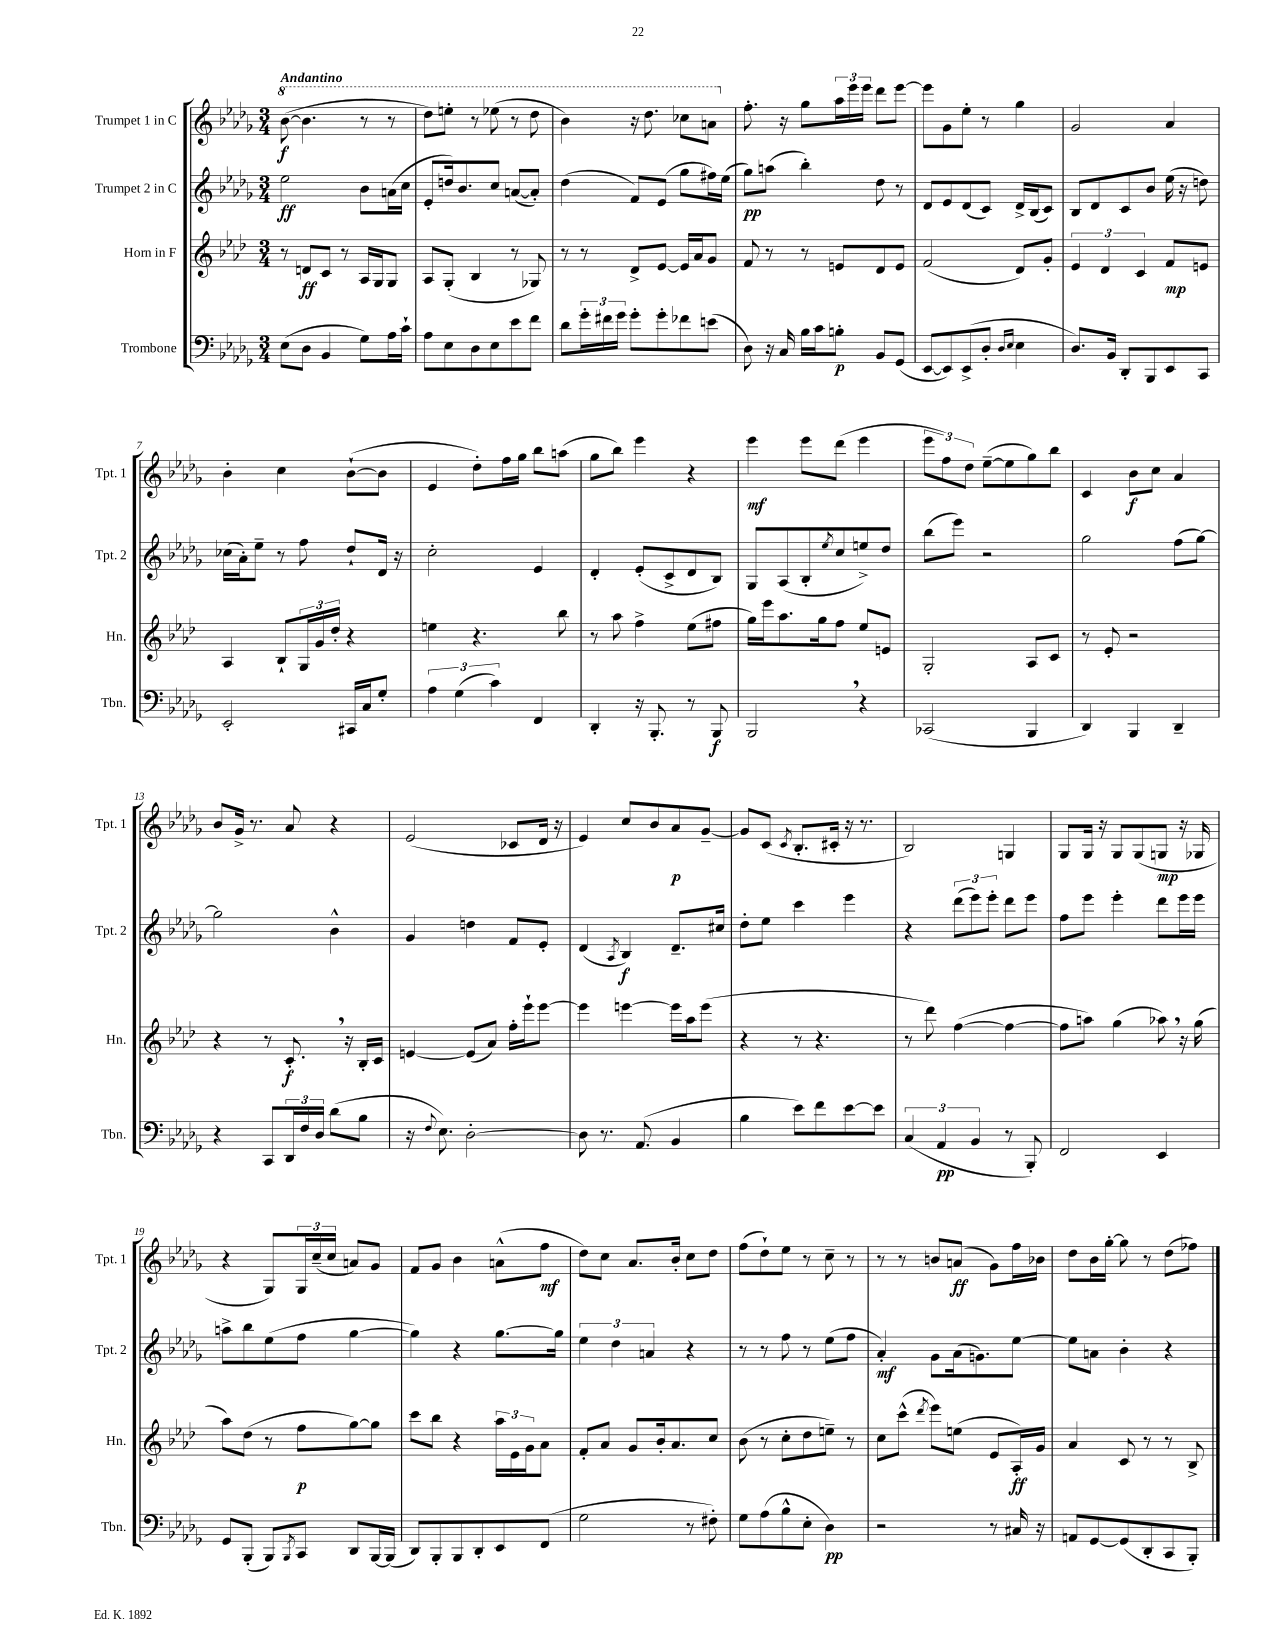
<<
\new StaffGroup <<
\new Staff = "s0" \with { instrumentName = "Trumpet 1 in C" shortInstrumentName = "Tpt. 1" } {
    \clef treble \key des \major \numericTimeSignature \time 3/4 \tempo "Andantino"
    \ottava #1 bes''8~\f( bes''4. r8 r8 |
    des'''8) e'''8-. r8 ees'''8( r8 des'''8 |
    bes''4) r16 des'''8. ces'''8 a''8 \ottava #0 |
    f''8.-. r16 ges''8 \tuplet 3/2 { aes''16 ees'''16 ees'''16 } des'''8 ees'''8~ |
    ees'''8 ges'8 ees''8-. r8 ges''4 |
    ges'2 aes'4 |
    bes'4-. c''4 bes'8~-!( bes'8 |
    ees'4 des''8-.) f''16 ges''16 bes''8 a''8( |
    ges''8 bes''8) ees'''4 r4 |
    ees'''4\mf ees'''8 des'''8( ees'''4 |
    \tuplet 3/2 { ees'''8 f''8) des''8 } ees''8~--( ees''8 ges''8) bes''8 |
    c'4 bes'8\f c''8 aes'4 |
    bes'8 ges'16-> r8. aes'8 r4 |
    ees'2( ces'8 des'16 r16 |
    ees'4) c''8 bes'8 aes'8\p ges'8~-- |
    ges'8 c'8( \acciaccatura { c'8 } bes8.-. cis'16-. r16 r8. |
    bes2) g4 |
    ges8 ges16 r16 ges8 ges8( g8\mp r16 ges16 |
    r4 ges8) \tuplet 3/2 { ges16 c''16--( c''16 } a'8) ges'8 |
    f'8 ges'8 bes'4 a'8-^( f''8\mf |
    des''8) c''8 aes'8. bes'16-. c''8 des''8 |
    f''8( des''8-!) ees''8 r8 c''8-- r8 |
    r8 r8 b'8 a'8\ff( ges'8) f''16 bes'16 |
    des''8 bes'16 ges''16~-. ges''8 r8 des''8( fes''8) \bar "|." |
}
\new Staff = "s1" \with { instrumentName = "Trumpet 2 in C" shortInstrumentName = "Tpt. 2" } {
    \clef treble \key des \major \numericTimeSignature \time 3/4
    ees''2\ff bes'8 a'16( c''16 |
    ees'8-. d''16) bes'8. c''8 a'8~( a'8-.) |
    des''4( f'8) ees'8( ges''8 fis''16) ees''16( |
    ges''8\pp) a''8( bes''4-.) des''8 r8 |
    des'8 ees'8 des'8( c'8) des'16-> bes16( c'8) |
    bes8 des'8 c'8 bes'8 ees''16( r16 d''8) |
    ces''16( aes'16-.) ees''8-- r8 f''8 des''8-! des'16 r16 |
    c''2-. ees'4 |
    des'4-. ees'8-.( c'8-> des'8 bes8) |
    ges8 aes8( bes8-. \acciaccatura { ees''8 } c''8 e''8->) des''8 |
    bes''8( ees'''8) r2 |
    ges''2 f''8( ges''8~) |
    ges''2 bes'4-^ |
    ges'4 d''4 f'8 ees'8-. |
    des'4( \acciaccatura { aes8 } bes4\f) des'8.-- cis''16 |
    des''8-. ees''8 c'''4 ees'''4 |
    r4 \tuplet 3/2 { des'''8( ees'''8) ees'''8-. } des'''8 ees'''8 |
    f''8 ees'''8 ees'''4-. des'''8 ees'''16 ees'''16 |
    a''8-> bes''8 ees''8( f''8 ges''4~ |
    ges''4) r4 ges''8.~ ges''16 |
    \tuplet 3/2 { ees''4 des''4 a'4 } r4 |
    r8 r8 f''8 r8 ees''8( f''8 |
    aes'4-.\mf) ges'8 aes'16( g'8.) ees''8~ |
    ees''8 a'8 bes'4-. r4 \bar "|." |
}
\new Staff = "s2" \with { instrumentName = "Horn in F" shortInstrumentName = "Hn." } {
    \clef treble \key aes \major \numericTimeSignature \time 3/4
    r8 d'8\ff c'8 r8 aes16 g16 g8 |
    aes8 g8-.( bes4 r8 ges8) |
    r8 r8 des'8-> ees'8~ ees'16 aes'16 g'8 |
    f'8 r8 r8 e'8 des'8 e'8 |
    f'2( des'8) g'8-. |
    \tuplet 3/2 { ees'4 des'4 c'4 } f'8\mp e'8 |
    aes4 bes8-! \tuplet 3/2 { g16 g'16 des''16-. } r4 |
    e''4 r4. bes''8 |
    r8 aes''8 f''4-> ees''8( fis''8 |
    g''16) ees'''16 aes''8. g''16 f''8 ees''8 e'8 |
    g2-. aes8 c'8 |
    r8 ees'8-. r2 |
    r4 r8 c'8.-.\f \breathe r16 bes16-. c'16 |
    e'4~ e'8( aes'8) f''16-. ees'''16-! ees'''8~ |
    ees'''4 e'''4~ e'''16 aes''16 e'''8( |
    r4 r8 r4. |
    r8 des'''8) f''4~( f''4~ |
    f''8 a''8) g''4( aes''8) \breathe r16 g''16( |
    aes''8) des''8( r8 f''8\p g''8~) g''8 |
    c'''8 bes''8 r4 \tuplet 3/2 { aes''16 ees'16 g'16 } aes'8 |
    f'8-. aes'8 g'8 bes'16-. aes'8. c''8 |
    bes'8( r8 c''8-. des''8 e''8--) r8 |
    c''8 c'''8-^( \acciaccatura { des'''8 } ees'''8) e''8( ees'8 aes16-.\ff) g'16 |
    aes'4 c'8 r8 r8 bes8-> \bar "|." |
}
\new Staff = "s3" \with { instrumentName = "Trombone" shortInstrumentName = "Tbn." } {
    \clef bass \key des \major \numericTimeSignature \time 3/4
    ees8( des8 bes,4 ges8) aes16 c'16-! |
    aes8 ees8 des8 ees8 ees'8 f'8 |
    des'8 \tuplet 3/2 { ges'16-. fis'16 ges'16 } ges'8-. ges'8-. fes'8 e'8( |
    des8) r16 c16 bes16 c'16 b8-.\p bes,8 ges,8( |
    ees,8~ ees,8) ees,8->( des8-. \grace { des16 ees16 } ees4 |
    des8.) bes,16 des,8-. bes,,8 ees,8 c,8 |
    ees,2-. cis,16 c16 ges8-. |
    \tuplet 3/2 { aes4 ges4( c'4) } f,4 |
    des,4-. r16 bes,,8.-. r8 bes,,8\f |
    bes,,2 \breathe r4 |
    ces,2( bes,,4 |
    des,4) bes,,4 des,4-- |
    r4 c,8 \tuplet 3/2 { des,16 f16 des16 } des'8( bes8 |
    r16 \appoggiatura { f8 } ees8.) des2~-. |
    des8 r8. aes,8.( bes,4 |
    bes4 ees'8) f'8 ees'8~ ees'8 |
    \tuplet 3/2 { c4( aes,4\pp bes,4 } r8 bes,,8-.) |
    f,2 ees,4 |
    ges,8 bes,,8-.( bes,,8) \acciaccatura { bes,,8 } c,8 des,8 bes,,16~ bes,,16( |
    des,8) bes,,8-. bes,,8 des,8-. ees,8 f,8( |
    ges2 r8 fis8-.) |
    ges8 aes8( bes8-^ ees8-. des4\pp) |
    r2 r8 cis16 r16 |
    a,8 ges,8~ ges,8( des,8-. c,8 bes,,8-.) \bar "|." |
}
>>
>>
